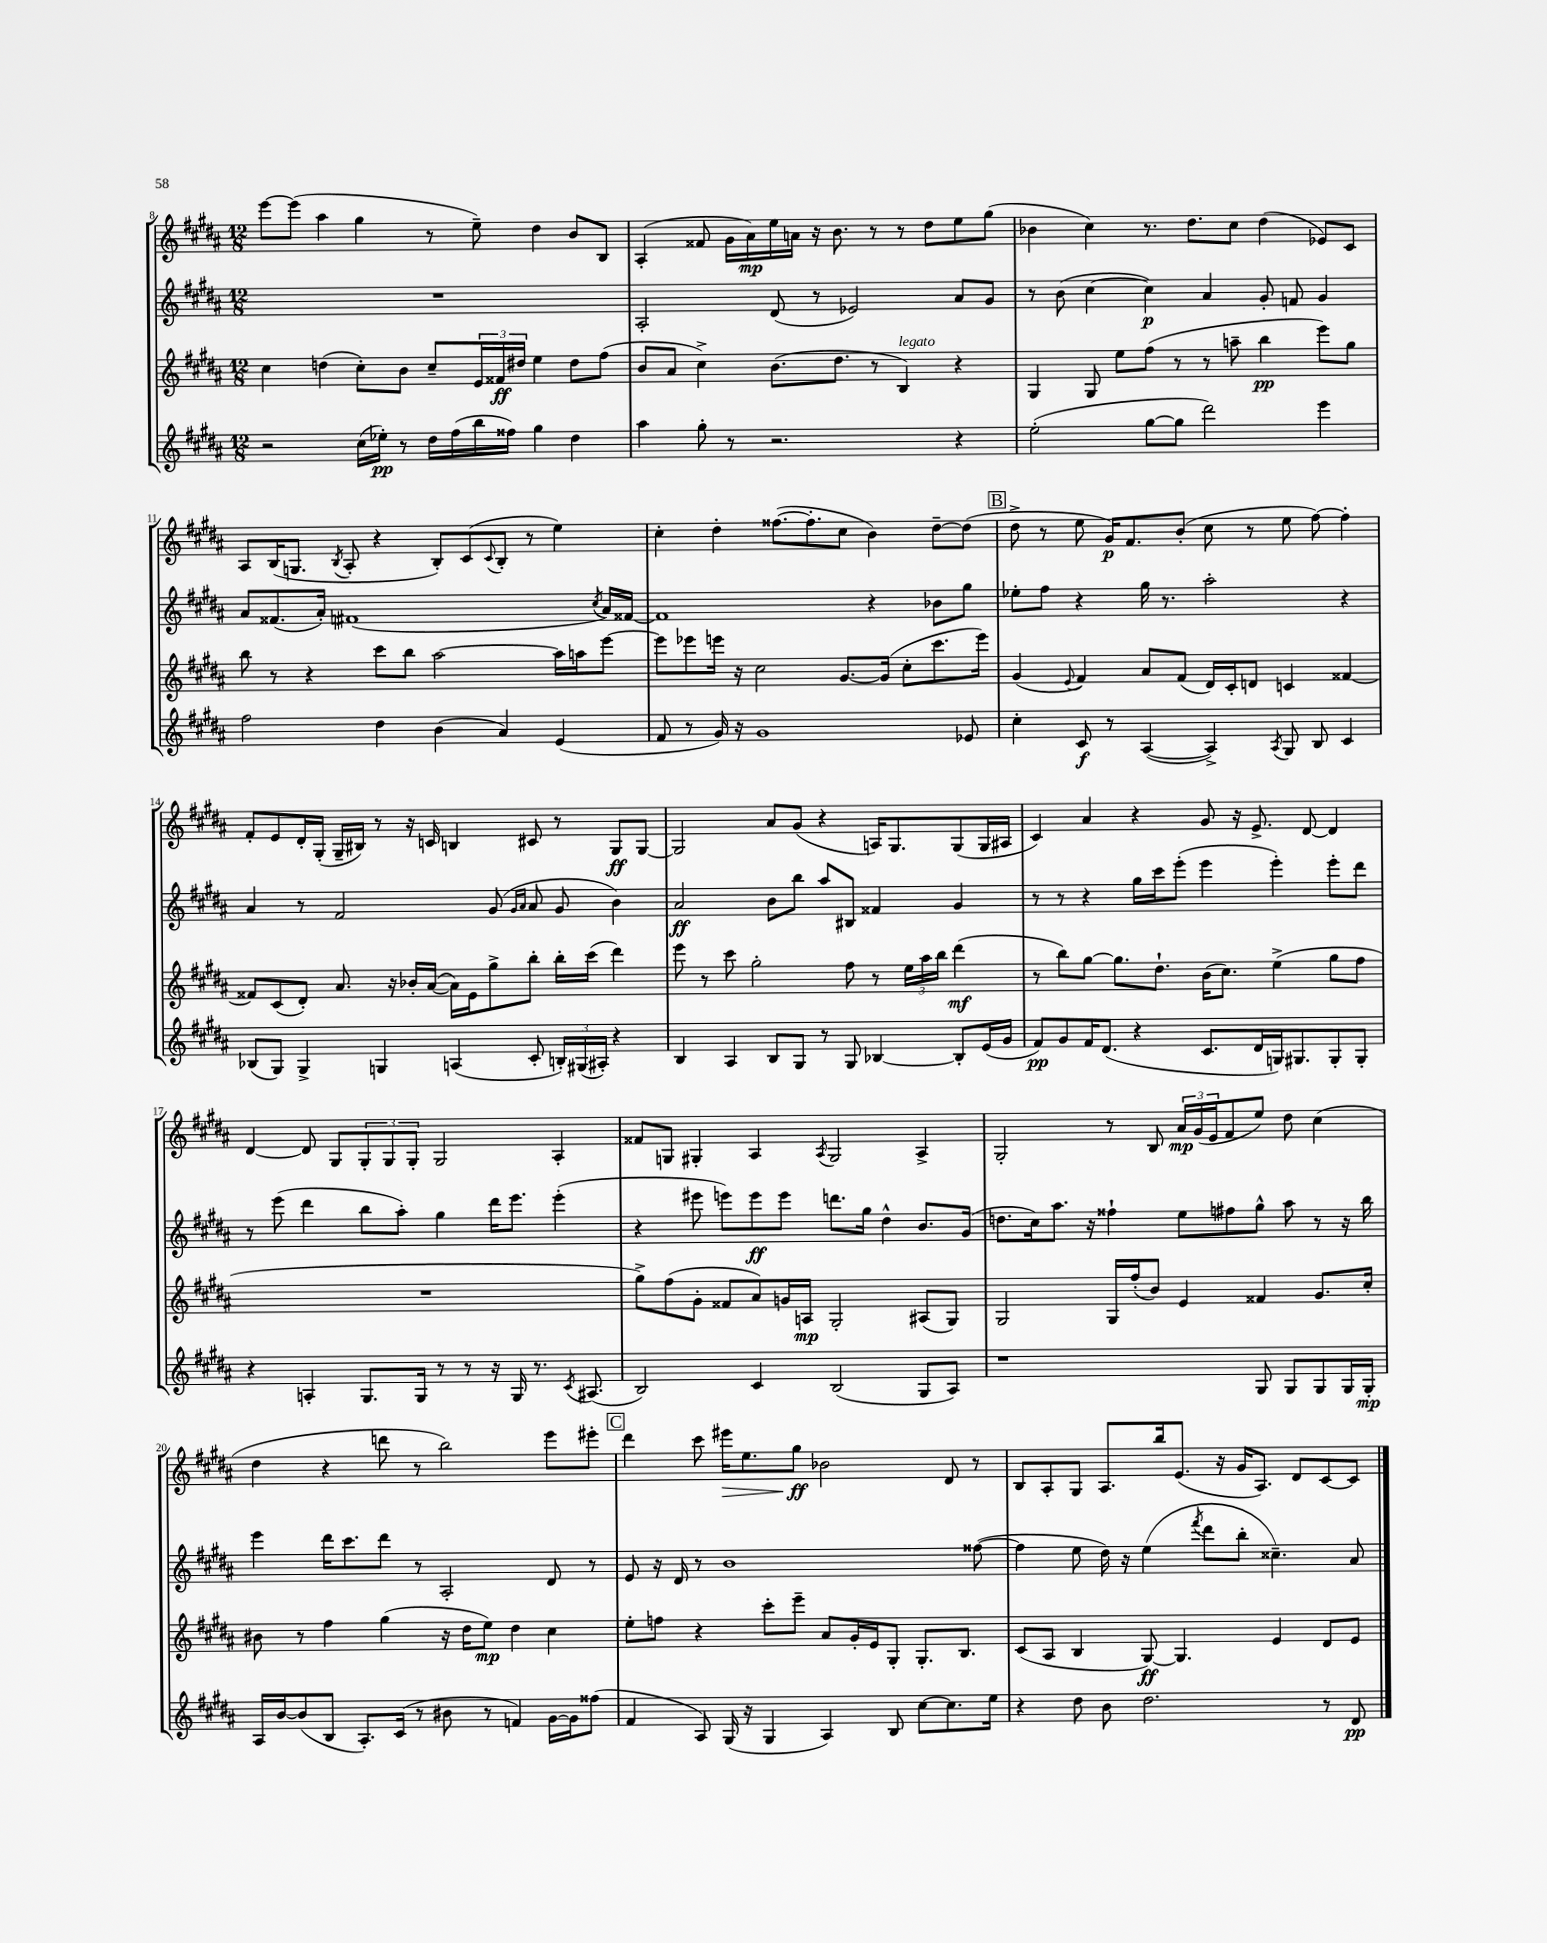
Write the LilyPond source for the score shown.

<<
\new StaffGroup <<
\new Staff = "s0" {
    \clef treble \key b \major \numericTimeSignature \time 12/8
    e'''8~ e'''8( ais''4 gis''4 r8 e''8--) dis''4 b'8 b8 |
    ais4-.( fisis'8 gis'16 ais'16\mp) e''16 a'16 r16 b'8. r8 r8 dis''8 e''8 gis''8( |
    bes'4 cis''4) r8. dis''8. cis''8 dis''4( ees'8) cis'8 |
    ais8 b16( g8. \acciaccatura { b8 } ais8-. r4 b8-.) cis'8( \appoggiatura { cis'8 } b8-. r8 e''4) |
    cis''4-. dis''4-. fisis''8.~( fisis''8.-. cis''8 b'4) dis''8~-- dis''8( |
    \mark \markup { \box "B" } dis''8-> r8 e''8 gis'16\p) fis'8. b'8-.( cis''8 r8 e''8 fis''8~) fis''4-. |
    fis'8-. e'8 dis'16-. gis16-.( gis16-- bis16) r8 r16 c'16 b4 cis'8 r8 gis8\ff gis8~ |
    gis2 ais'8 gis'8( r4 a16) gis8. gis8( gis16 ais16 |
    cis'4) ais'4 r4 gis'8 r16 e'8.-> dis'8~ dis'4 |
    dis'4~ dis'8 gis8 \tuplet 3/2 { gis8-. gis8 gis8-. } gis2 ais4-. |
    fisis'8 g8 gis4-. ais4 \acciaccatura { ais8 } gis2 ais4-> |
    gis2-. r8 b8 \tuplet 3/2 { ais'16\mp gis'16( e'16 } fis'8 e''8) dis''8 cis''4( |
    dis''4 r4 d'''8 r8 b''2) e'''8 eis'''8-. |
    \mark \markup { \box "C" } dis'''4 cis'''8 eis'''16\> e''8. gis''8\ff\! bes'2 dis'8 r8 |
    b8 ais8-. gis8 ais8. b''16 e'8.( r16 gis'16 ais8.) dis'8 cis'8~ cis'8 \bar "|." |
}
\new Staff = "s1" {
    \clef treble \key b \major \numericTimeSignature \time 12/8
    R1. |
    ais2-. dis'8( r8 ees'2) ais'8 gis'8 |
    r8 b'8( cis''4~ cis''4\p) ais'4 gis'8-. f'8 gis'4 |
    ais'8 fisis'8.( ais'16-.) fis'1( \acciaccatura { cis''8 } ais'16) fisis'16~ |
    fisis'1 r4 bes'8 gis''8 |
    \mark \markup { \box "B" } ees''8-. fis''8 r4 gis''16 r8. ais''2-. r4 |
    ais'4 r8 fis'2 gis'8( \grace { gis'16 ais'16 } ais'8 gis'8 b'4) |
    ais'2\ff b'8 b''8 ais''8 bis8 fisis'4 gis'4 |
    r8 r8 r4 gis''16 cis'''16 e'''8-.( e'''4 e'''4-.) e'''8-. dis'''8 |
    r8 e'''8( dis'''4 b''8 ais''8-.) gis''4 dis'''16 e'''8. e'''4-.( |
    r4 eis'''8 e'''8) e'''8\ff e'''8 d'''8. gis''16 dis''4-^ b'8. gis'16( |
    d''8. cis''16) ais''8. r16 fisis''4-! e''8 fis''8 gis''8-^ ais''8 r8 r16 b''16 |
    e'''4 dis'''16 cis'''8. dis'''8 r8 ais2-. dis'8 r8 |
    \mark \markup { \box "C" } e'8 r16 dis'16 r8 b'1 fisis''8~( |
    fisis''4 e''8 dis''16) r16 e''4( \acciaccatura { fis'''8 } dis'''8 b''8-. cisis''4.--) ais'8 \bar "|." |
}
\new Staff = "s2" {
    \clef treble \key b \major \numericTimeSignature \time 12/8
    cis''4 d''4( cis''8-.) b'8 cis''8-- \tuplet 3/2 { e'16 fisis'16\ff dis''16 } e''4 dis''8 fis''8( |
    b'8 ais'8 cis''4->) b'8.( dis''8. r8 b4^\markup { \italic "legato" }) r4 |
    gis4 gis8 e''8 fis''8( r8 r8 a''8-- b''4\pp e'''8) gis''8 |
    b''8 r8 r4 cis'''8 b''8 ais''2~ ais''16 a''16 e'''8~ |
    e'''8 ees'''8 e'''16 r16 cis''2 gis'8.~ gis'16( cis''8-. cis'''8. e'''16) |
    \mark \markup { \box "B" } gis'4( \appoggiatura { e'8 } fis'4) ais'8 fis'8( dis'16) cis'16-. d'8 c'4 fisis'4~ |
    fisis'8 cis'8( dis'8-.) ais'8. r16 bes'16-. ais'16~( ais'16) e'16 gis''8-> b''8-. b''16-. cis'''16( dis'''4) |
    e'''8 r8 cis'''8 gis''2-. fis''8 r8 \tuplet 3/2 { e''16 ais''16 b''16 } dis'''4\mf( |
    r8 b''8) gis''8~ gis''8. dis''8.-! b'16( cis''8.) e''4->( gis''8 fis''8 |
    R1. |
    gis''8->) fis''8( gis'8-. fisis'8 ais'8) g'16 a16\mp gis2-. ais8( gis8) |
    gis2 gis16 fis''16-.( b'8) e'4 fisis'4 gis'8. cis''16-. |
    bis'8 r8 fis''4 gis''4( r16 dis''16 e''8\mp) dis''4 cis''4 |
    \mark \markup { \box "C" } e''8-. f''8 r4 cis'''8-. e'''8-- ais'8 gis'16-. e'16 gis8-. gis8.-. b8. |
    cis'8( ais8 b4 gis8~\ff) gis4. e'4 dis'8 e'8 \bar "|." |
}
\new Staff = "s3" {
    \clef treble \key b \major \numericTimeSignature \time 12/8
    r2 cis''16( ees''16-.\pp) r8 dis''16 fis''16( b''16 fisis''16) gis''4 dis''4 |
    ais''4 gis''8-. r8 r2. r4 |
    e''2-.( gis''8~ gis''8 dis'''2) e'''4 |
    fis''2 dis''4 b'4( ais'4) e'4( |
    fis'8 r8 gis'16) r16 gis'1 ees'8 |
    \mark \markup { \box "B" } cis''4-. cis'8\f r8 ais4~( ais4->) \acciaccatura { ais8 } gis8 b8 cis'4 |
    bes8( gis8) gis4-> g4 a4( cis'8-. \tuplet 3/2 { b16-.) gis16( ais16-.) } r4 |
    b4 ais4 b8 gis8 r8 gis8 bes4~ bes8-. e'16( gis'16 |
    fis'8\pp) gis'8 fis'16 dis'8.( r4 cis'8. dis'16 g16) gis8. gis8-. gis8-. |
    r4 a4-. gis8. gis16 r8 r8 r16 gis16 r8. \acciaccatura { cis'8 } ais8.( |
    b2) cis'4 b2( gis8 ais8) |
    r1 gis8 gis8 gis8 gis16 gis16-.\mp |
    ais16 b'16~ b'8( b8 ais8.-.) cis'16( r8 bis'8 r8 f'4) gis'16~ gis'16 fisis''8( |
    \mark \markup { \box "C" } fis'4 ais8) gis16( r16 gis4 ais4) b8 cis''8~ cis''8. e''16 |
    r4 dis''8 b'8 dis''2. r8 dis'8\pp \bar "|." |
}
>>
>>
\layout { \context { \Score currentBarNumber = #8 } }
